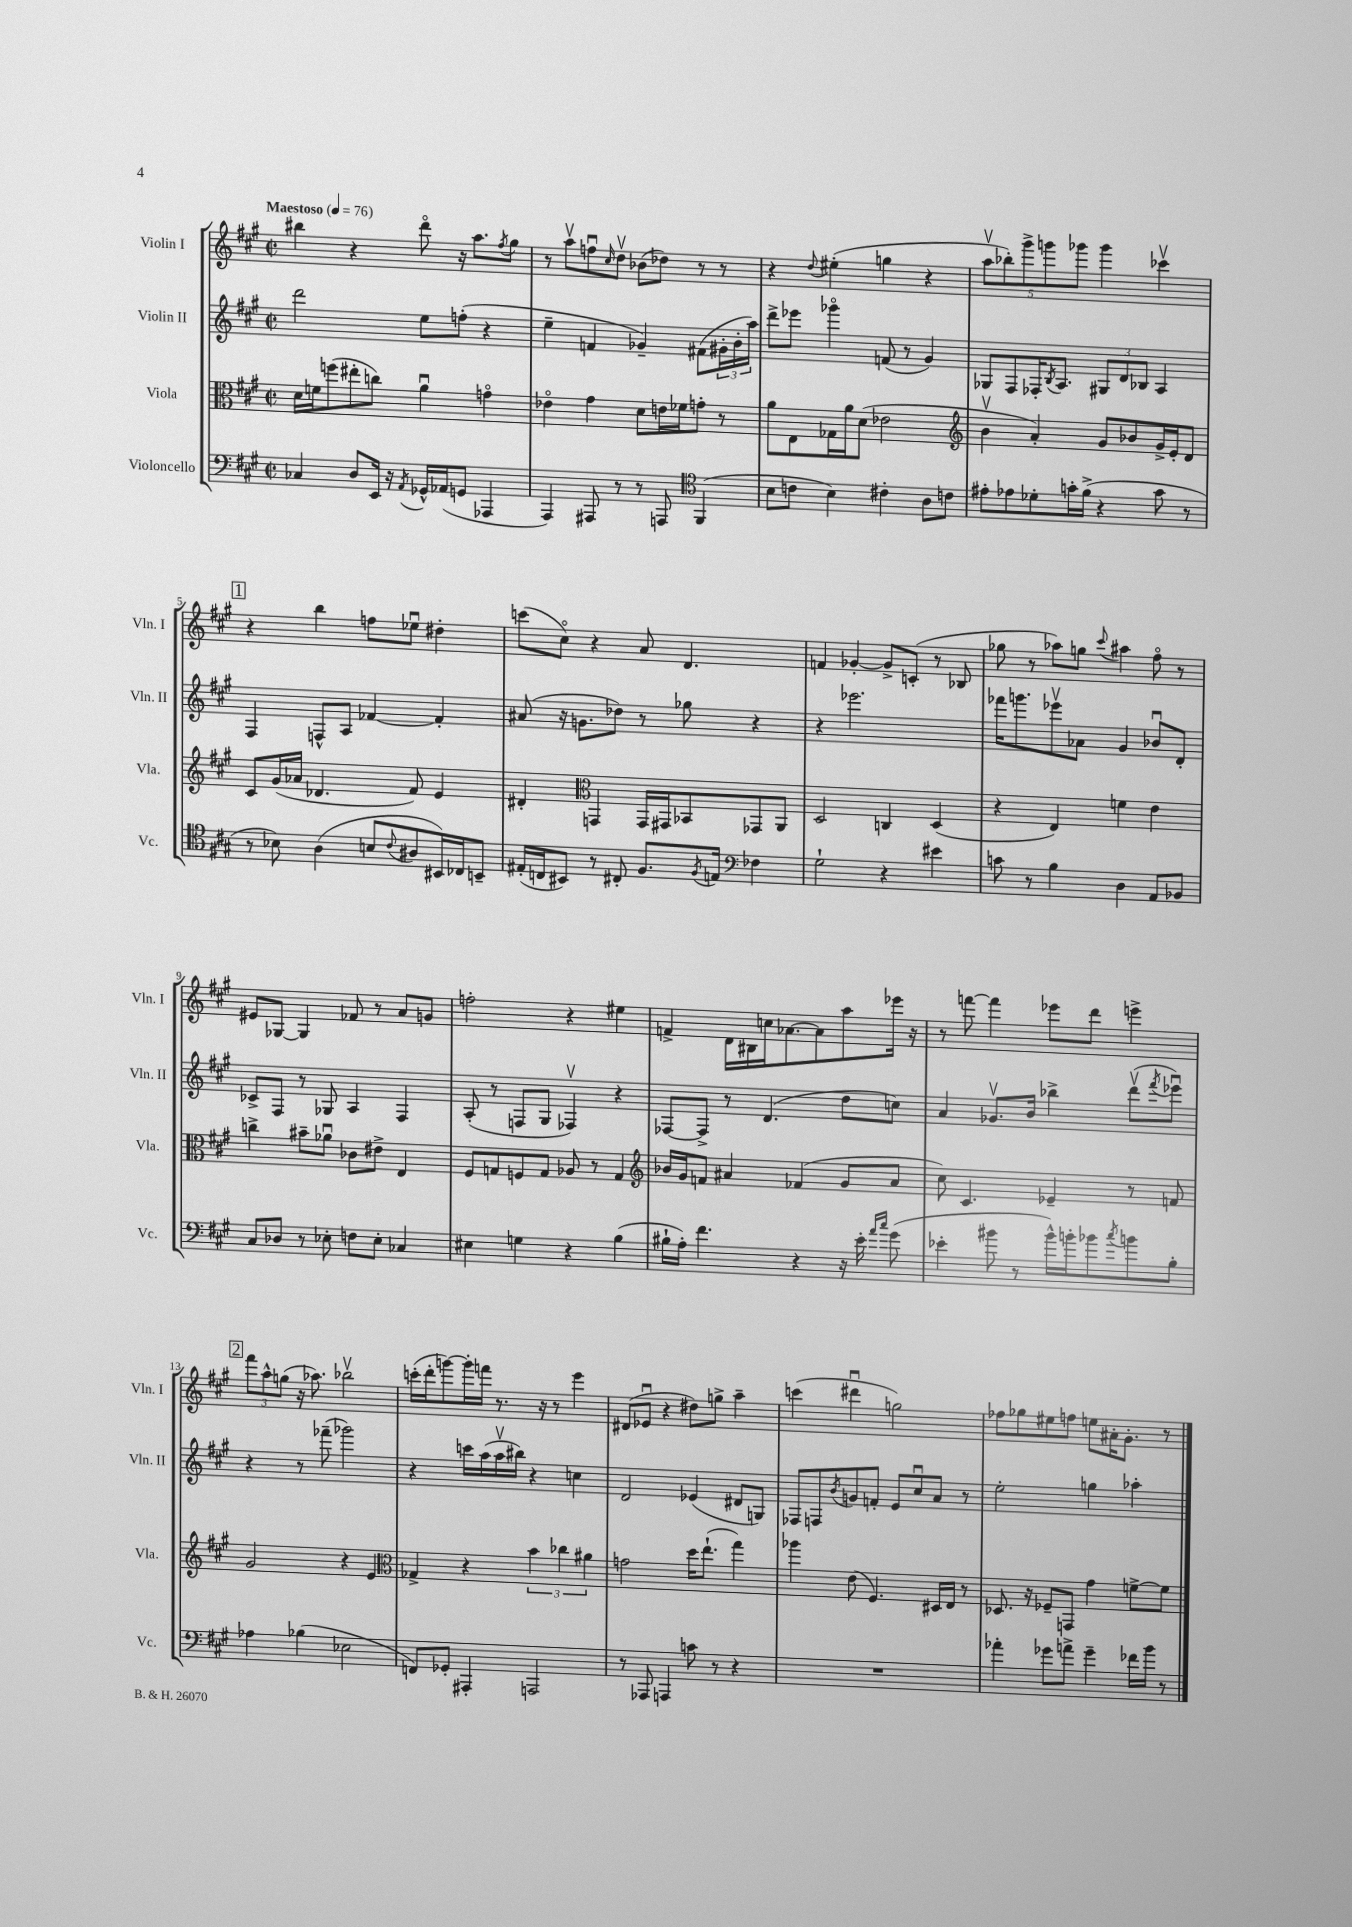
<<
\new StaffGroup <<
\new Staff = "s0" \with { instrumentName = "Violin I" shortInstrumentName = "Vln. I" } {
    \clef treble \key a \major \defaultTimeSignature \time 2/2 \tempo "Maestoso" 4 = 76
    bis''4 r4 d'''8\flageolet r16 a''8. \acciaccatura { fis''8 } gis''8 |
    r8 a''8\upbow f''8\downbow \grace { cis''16 } d''8\upbow bes'8( des''8) r8 r8 |
    r4 \appoggiatura { d''8 } eis''4-.( g''4 r4 |
    \tuplet 5/4 { a''8\upbow bes''8-.) gis'''8-> g'''8 ges'''8 } ges'''4 ces'''4\upbow |
    \mark \markup { \box "1" } r4 b''4 f''8 ees''8\downbow dis''4-. |
    c'''8( cis''8\flageolet) r4 a'8 d'4. |
    f'4 ges'4~-. ges'8-> c'8-.( r8 bes8 |
    ges''8 r8 aes''8) g''8 \appoggiatura { cis'''8 } ais''4 fis''8\flageolet r8 |
    eis'8 ges8~ ges4 fes'8 r8 a'8 g'8 |
    f''2-. r4 eis''4 |
    f'4-> d'16 bis16 c''16 aes'8.~ aes'8 a''8 ees'''16 r16 |
    r8 f'''8~ f'''4 ees'''8 d'''8 e'''4-> |
    \mark \markup { \box "2" } \tuplet 3/2 { fis'''8 a''8-^ g''8( } r16 aes''8.) bes''2\upbow |
    c'''16-.( d'''16-. g'''8~) g'''16-. f'''16 r8. r16 r8 e'''4 |
    dis'8( ees'8\downbow r4 dis''8) g''8-> a''4-- |
    c'''4( dis'''4\downbow g''2) |
    fes''8 ges''8 eis''8 f''8 e''8 ais'16-. gis'8.-. r8 \bar "|." |
}
\new Staff = "s1" \with { instrumentName = "Violin II" shortInstrumentName = "Vln. II" } {
    \clef treble \key a \major \defaultTimeSignature \time 2/2
    d'''2 e''8 f''8-.( r4 |
    e''4-- f'4 ges'4--) fis'8( \tuplet 3/2 { gis'16-. b'16-. a''16) } |
    d'''8-> ees'''8 ges'''4\flageolet f'8( r8 gis'4) |
    ges8 fis8 fes16-. \acciaccatura { b8 } a8. \tuplet 3/2 { gis8 d'8 bes8 } a4 |
    \mark \markup { \box "1" } fis4 f8-^ a8 fes'4~ fes'4-. |
    ais'8( r16 g'8. des''8) r8 ges''8 r4 |
    r4 ees'''2. |
    fes'''16 g'''8. ees'''8\upbow aes'8 gis'4 bes'8\downbow d'8-. |
    ces'8-> fis8 r8 ges8 a4 fis4 |
    a8-.( r8 f8 gis8 fes4\upbow) r4 |
    fes8~ fes8-> r8 d'4.( d''8 c''8) |
    a'4 ges'8.\upbow b'16 bes''4-> d'''8\upbow( \acciaccatura { fis'''8 } ees'''8\downbow) |
    \mark \markup { \box "2" } r4 r8 fes'''8--( ges'''2) |
    r4 c'''16 a''16( a''16\upbow bis''16) r4 c''4 |
    d'2 ees'4( dis'8 g8) |
    fes8 f8 \acciaccatura { b'8 } g'8 f'8-. e'8 cis''8\downbow a'8 r8 |
    e''2-. g''4 aes''4-. \bar "|." |
}
\new Staff = "s2" \with { instrumentName = "Viola" shortInstrumentName = "Vla." } {
    \clef alto \key a \major \defaultTimeSignature \time 2/2
    d'16 f'16 f''8( eis''8-. c''8) a'4\downbow g'4\flageolet |
    ees'4\flageolet gis'4 d'8 e'16 fes'16 g'8-. r8 |
    a'8 e8 ges16 a'16 d'8( ees'2 |
    \clef treble b'4\upbow a'4-.) gis'8 bes'8 gis'16-> e'16-. d'8 |
    \mark \markup { \box "1" } cis'8 gis'16( aes'16 des'4. fis'8) e'4 |
    dis'4-. \clef alto g,4 g,16 gis,16 bes,8 ges,8 a,8 |
    d2 c4 d4( |
    r4 e4) f'4 e'4 |
    c''4-> bis'8-- aes'8\downbow ces'8 eis'8-> e4 |
    fis8 g8 f8 g8 aes8 r8 g4 |
    \clef treble bes'16 gis'16 f'8 ais'4 fes'4( gis'8 ais'8 |
    cis''8) cis'4. ees'4-- r8 f'8 |
    \mark \markup { \box "2" } gis'2 r4 e'4 |
    \clef alto ges4-> r4 \tuplet 3/2 { b'4 ces''4 ais'4 } |
    g'2 d''16 e''8.-!( gis''4) |
    aes''4 e'8( fis4.) dis16 e16 r8 |
    des8. r16 fes8-- g,8 gis'4 f'8~-> f'8 \bar "|." |
}
\new Staff = "s3" \with { instrumentName = "Violoncello" shortInstrumentName = "Vc." } {
    \clef bass \key a \major \defaultTimeSignature \time 2/2
    ces4 d8 e,16 r16 \acciaccatura { a,8 } ges,16-^ aes,16( g,8 aes,,4 |
    a,,4) ais,,8 r8 r8 a,,8 \clef tenor fis,4( |
    b8 c'8 b4) cis'4-. a8 c'8 |
    eis'8-. ees'8 des'8-. g'16-. fis'16->( r4 g'8 r8 |
    \mark \markup { \box "1" } r8 bes8) a4( b8 \appoggiatura { cis'8 } ais8 bis,16) ces16 b,8-- |
    eis16-.( c16 bis,8) r8 cis8-. fis8. \acciaccatura { fis8 } e16 \clef bass fes4 |
    gis2-! r4 eis'4 |
    c'8 r8 b4 d4 a,8 bes,8 |
    cis8 des8 r8 ees8-. f8 ees8-. ces4 |
    eis4 g4 r4 b4( |
    bis16-! a16-.) fis'4. r4 r16 e'16-. \grace { a'16 cis''16 } gis'8( |
    ees'4-. bis'8 r8 bis'16-^) b'16-. bes'8 \acciaccatura { cis''8 } b'8 b8-. |
    \mark \markup { \box "2" } aes4 bes4( ees2 |
    f,8) ges,8-. ais,,4-. a,,2 |
    r8 aes,,8 a,,4 c'8 r8 r4 |
    R1 |
    aes'4-. ges'8 a'8-> ges'4-- fes'16 b'16 r8 \bar "|." |
}
>>
>>
